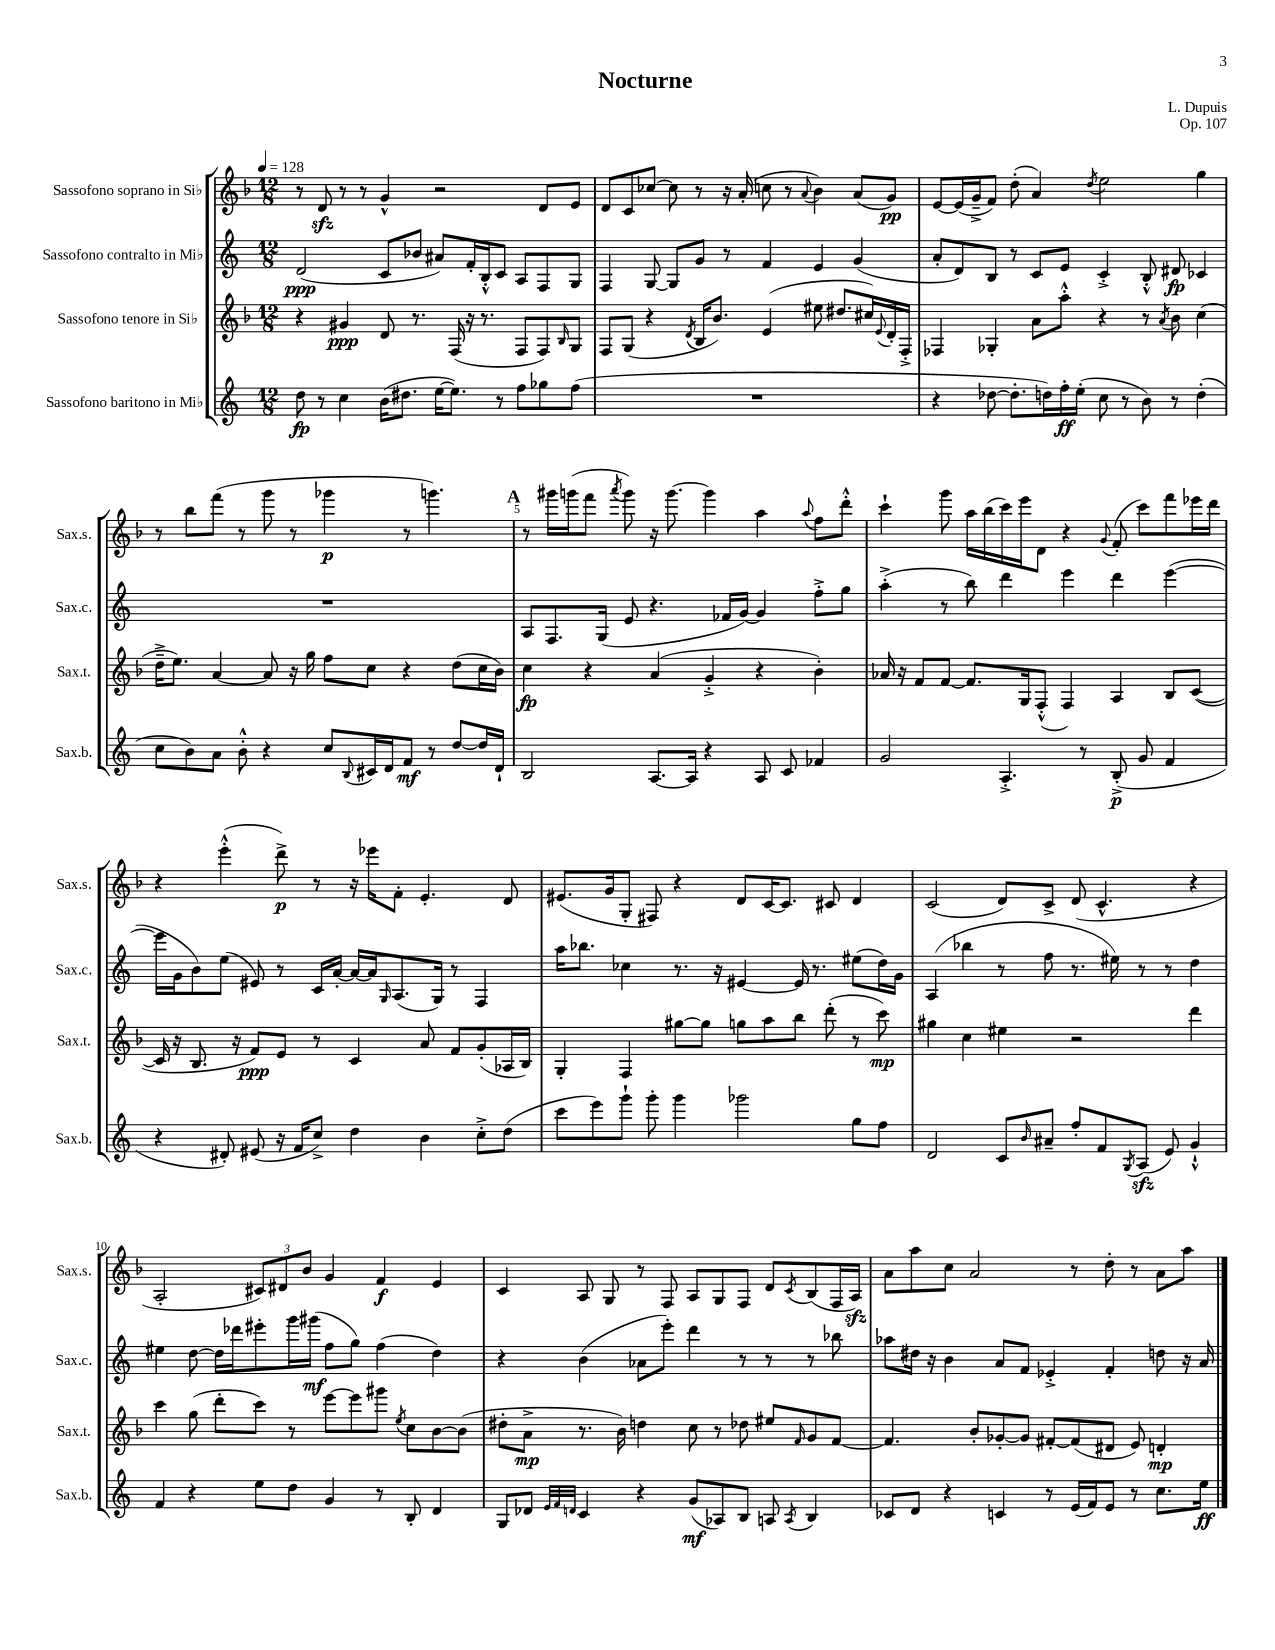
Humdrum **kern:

**kern	**kern	**kern	**kern
*staff4	*staff3	*staff2	*staff1
*clefG2	*clefG2	*clefG2	*clefG2
*k[]	*k[b-]	*k[]	*k[b-]
*M12/8	*M12/8	*M12/8	*M12/8
*MM128	*MM128	*MM128	*MM128
8dd\	4r	(2d/	8r
8r	.	.	8d/
4cc\	4g#/	.	8r
.	.	.	8r
(16b\LK	8d/	8c/L	4g^^/
8.dd#\J	.	.	.
.	8.r	8b-/J	.
[16ee\LK	.	8a#/L)	2r
8.ee\]J)	(16F/	.	.
.	16r	16f'/L	.
.	8.r	16B'^^/J	.
8r	.	8c/J	.
8ff\L	8F/L	8A/L	.
8gg-\	8F/)	8F/	8d/L
.	16qqB-/	.	.
(8ff\J	8G/J	8G/J	8e/J
=	=	=	=
1.r	8F/L	4F/	8d/L
.	(8G/J	.	8c/
.	4r	[8G/	[8cc-/J
.	.	8G/]L	8cc-\]
.	8qd/	.	.
.	16B-/LK	8g/J	8r
.	8.b-/J)	.	.
.	.	8r	16r
.	.	.	(16a'/
.	(4e/	4f/	8cc\
.	.	.	8r
.	.	.	8qqa/
.	8ee#\	4e/	4b-\)
.	8.dd#/L	.	.
.	.	(4g/	(8a/L
.	16cc#/L)	.	.
.	8qqe/	.	.
.	16d'/	.	8g/J)
.	16F'^/JJ	.	.
=	=	=	=
4r	4F-/	8a'/L	[8e/L
.	.	8d/)	(16e/]L
.	.	.	16g~^/J
[8dd-\	4G-'/	8B/J	8f/J)
8.dd-'\]L	.	8r	(8dd'\
.	8a\L	8c/L	4a/)
16dd\L)	.	.	.
16ff'\	8aa'^^\J	8e/J	.
(16ee'\JJ	.	.	.
.	.	.	8qdd/
8cc\	4r	4c'^/	2ee\
8r	.	.	.
8b\)	8r	8B'^^/	.
.	8qa/	.	.
8r	8b-\	8d#/	.
(4dd'\	(4cc\	4c-/	4gg\
=	=	=	=
8cc\L	16dd~^\LK	1.r	8r
.	8.ee\J)	.	.
8b\)	.	.	8bb-\L
8a\J	[4a/	.	(8fff\J
8b'^^\	.	.	8r
4r	8a/]	.	8ggg\
.	16r	.	8r
.	16gg\	.	.
8cc/L	8ff\L	.	4ggg-\
8qqB/	.	.	.
16c#/L	8cc\J	.	.
16d/J	.	.	.
8f/J	4r	.	8r
8r	.	.	4.ggg\)
[8dd/L	(8dd\L	.	.
16dd/]L	16cc\L	.	.
16d`/JJ	16b-\JJ)	.	.
=	=	=	=
2B/	4cc\	8A/L	8r
.	.	8.F/	16ggg#\LL
.	.	.	(16ggg\J
.	4r	.	8fff\J
.	.	(16G/Jk	.
.	.	.	8qaaa/
.	.	8e/	8ggg\)
[8.A/L	(4a/	4.r	16r
.	.	.	[8.ggg\
16A/]Jk	.	.	.
4r	4g'^/	.	4ggg\]
.	.	16f-/LL	.
.	.	[16g/JJ)	.
8A/	4r	4g/]	4aa\
8c/	.	.	.
.	.	.	8qqaa/
4f-/	4b-'\)	8ff'^\L	8ff\L
.	.	8gg\J	8ddd'^^\J
=	=	=	=
2g/	16a-/	(4aa'^\	4ccc`\
.	16r	.	.
.	8f/L	.	.
.	[8f/J	8r	8ggg\
.	8.f/]L	8bb\)	16aa\LL
.	.	.	(16bb-\
4.A'^/	.	4ddd\	16ccc\)
.	16G/k	.	16eee\J
.	(8F'^^/J	.	8d\J
.	4F/)	4eee\	4r
8r	.	.	.
.	.	.	8qqg/
(8B'^/	4A/	4ddd\	(8f'/
8g/	.	.	8ccc\L)
4f/	8B-/L	([4eee\	8fff\
.	([8c/J	.	16eee-\L
.	.	.	16ddd\JJ
=	=	=	=
4r	16c/]	16eee\]LL	4r
.	16r	16g\J	.
.	8.B-/	8b\)	.
8d#'/)	.	(8ee\J	(4eee'^^\
.	16r	.	.
(8e#/	8f/L)	8e#/)	.
16r	8e/J	8r	8ddd^\)
16f/LK	.	.	.
8cc^/J)	8r	16c/LL	8r
.	.	[16a'/JJ	.
4dd\	4c/	16a/_LL	16r
.	.	16a/]J	16eee-\LK
.	.	16qqG/	.
.	.	(8.A/	8f'\J
4b\	8a/	.	4.e'/
.	.	16G/Jk)	.
.	8f/L	8r	.
8cc'^\L	(8g'/	4F/	.
(8dd\J	16A-/L	.	8d/
.	16B-/JJ)	.	.
=	=	=	=
8ccc\L	4G'/	16aa\LK	(8.e#/L
.	.	8.bb-\J	.
8eee\)	.	.	.
.	.	.	16g/k
8ggg`\J	4F/	4cc-\	8G'/J
8ggg'\	.	.	8F#/)
4ggg\	[8gg#\L	8.r	4r
.	8gg#\]J	.	.
.	.	16r	.
2ggg-\	8gg\L	[4e#/	8d/L
.	8aa\	.	[16c/K
.	.	.	8.c/]J
.	8bb-\J	16e#/]	.
.	.	8.r	.
.	(8ddd'\	.	8c#/
8gg\L	8r	(8ee#\L	4d/
8ff\J	8ccc\)	16dd\L)	.
.	.	16g\JJ	.
=	=	=	=
2d/	4gg#\	(4A/	(2c/
.	4cc\	4bb-\	.
8c/L	4ee#\	8r	8d/L)
16qqb/	.	.	.
8a#~/J	.	8ff\	8c^/J
8ff'/L	2r	8.r	(8d/
8f/	.	.	4.c^^/
.	.	16ee#\)	.
8qG/	.	.	.
(8A/J	.	8r	.
8e/)	.	8r	.
4g`^^/	4ddd\	4dd\	4r
=	=	=	=
4f/	4ccc\	4ee#\	2A'/
4r	(8gg\	[8dd\	.
.	8ddd'\L	16dd\]LL	.
.	.	16ddd-\J	.
8ee\L	8ccc\J)	8eee#'\	12c#/L)
.	.	.	12d#/
8dd\J	8r	16ggg\L	.
.	.	.	12b-/J
.	.	(16ggg#\JJ	.
4g/	[8eee\L	8ff\L	4g/
.	8eee\]	8gg\J)	.
8r	8ggg#\J	(4ff\	4f/
.	8qee/	.	.
8B'/	8cc\L	.	.
4d/	[8b-\	4dd\)	4e/
.	(8b-\]J	.	.
=	=	=	=
8G/L	8dd#'\L	4r	4c/
8d-/J	8a^\J	.	.
32qqe/LLL	.	.	.
32qqf/	.	.	.
32qqd/JJJ	.	.	.
4c/	8.r	(4b\	8A/
.	.	.	8G/
.	16b-\)	.	.
4r	4dd\	8a-\L	8r
.	.	8eee'\J)	8F/
(8g/L	8cc\	4ddd\	8A/L
8A-/)	8r	.	8G/
8B/J	8dd-\	8r	8F/J
8A/	8ee#/L	8r	8d/L
8qA/	16qqf/	.	8qc/
4B/	8g/	8r	(8B-/
.	[8f/J	8bb-\	16F/L
.	.	.	16A/JJ)
=	=	=	=
8c-/L	4.f/]	8aa-\L	8a\L
8d/J	.	16dd#\Jk	8aa\
.	.	16r	.
4r	.	4b\	8cc\J
.	8b-'/L	.	2a/
4c/	[8g-'/	8a/L	.
.	8g-/]J	8f/J	.
8r	[8f#'/L	4e-'^/	.
(16e/LL	(8f#/]	.	8r
16f/J)	.	.	.
8e/J	8d#/J	4f'/	8dd'\
8r	8e/)	.	8r
8.cc\L	4d'/	8dd\	8a\L
.	.	16r	8aa\J
16ee\Jk	.	16a/	.
==	==	==	==
*-	*-	*-	*-
